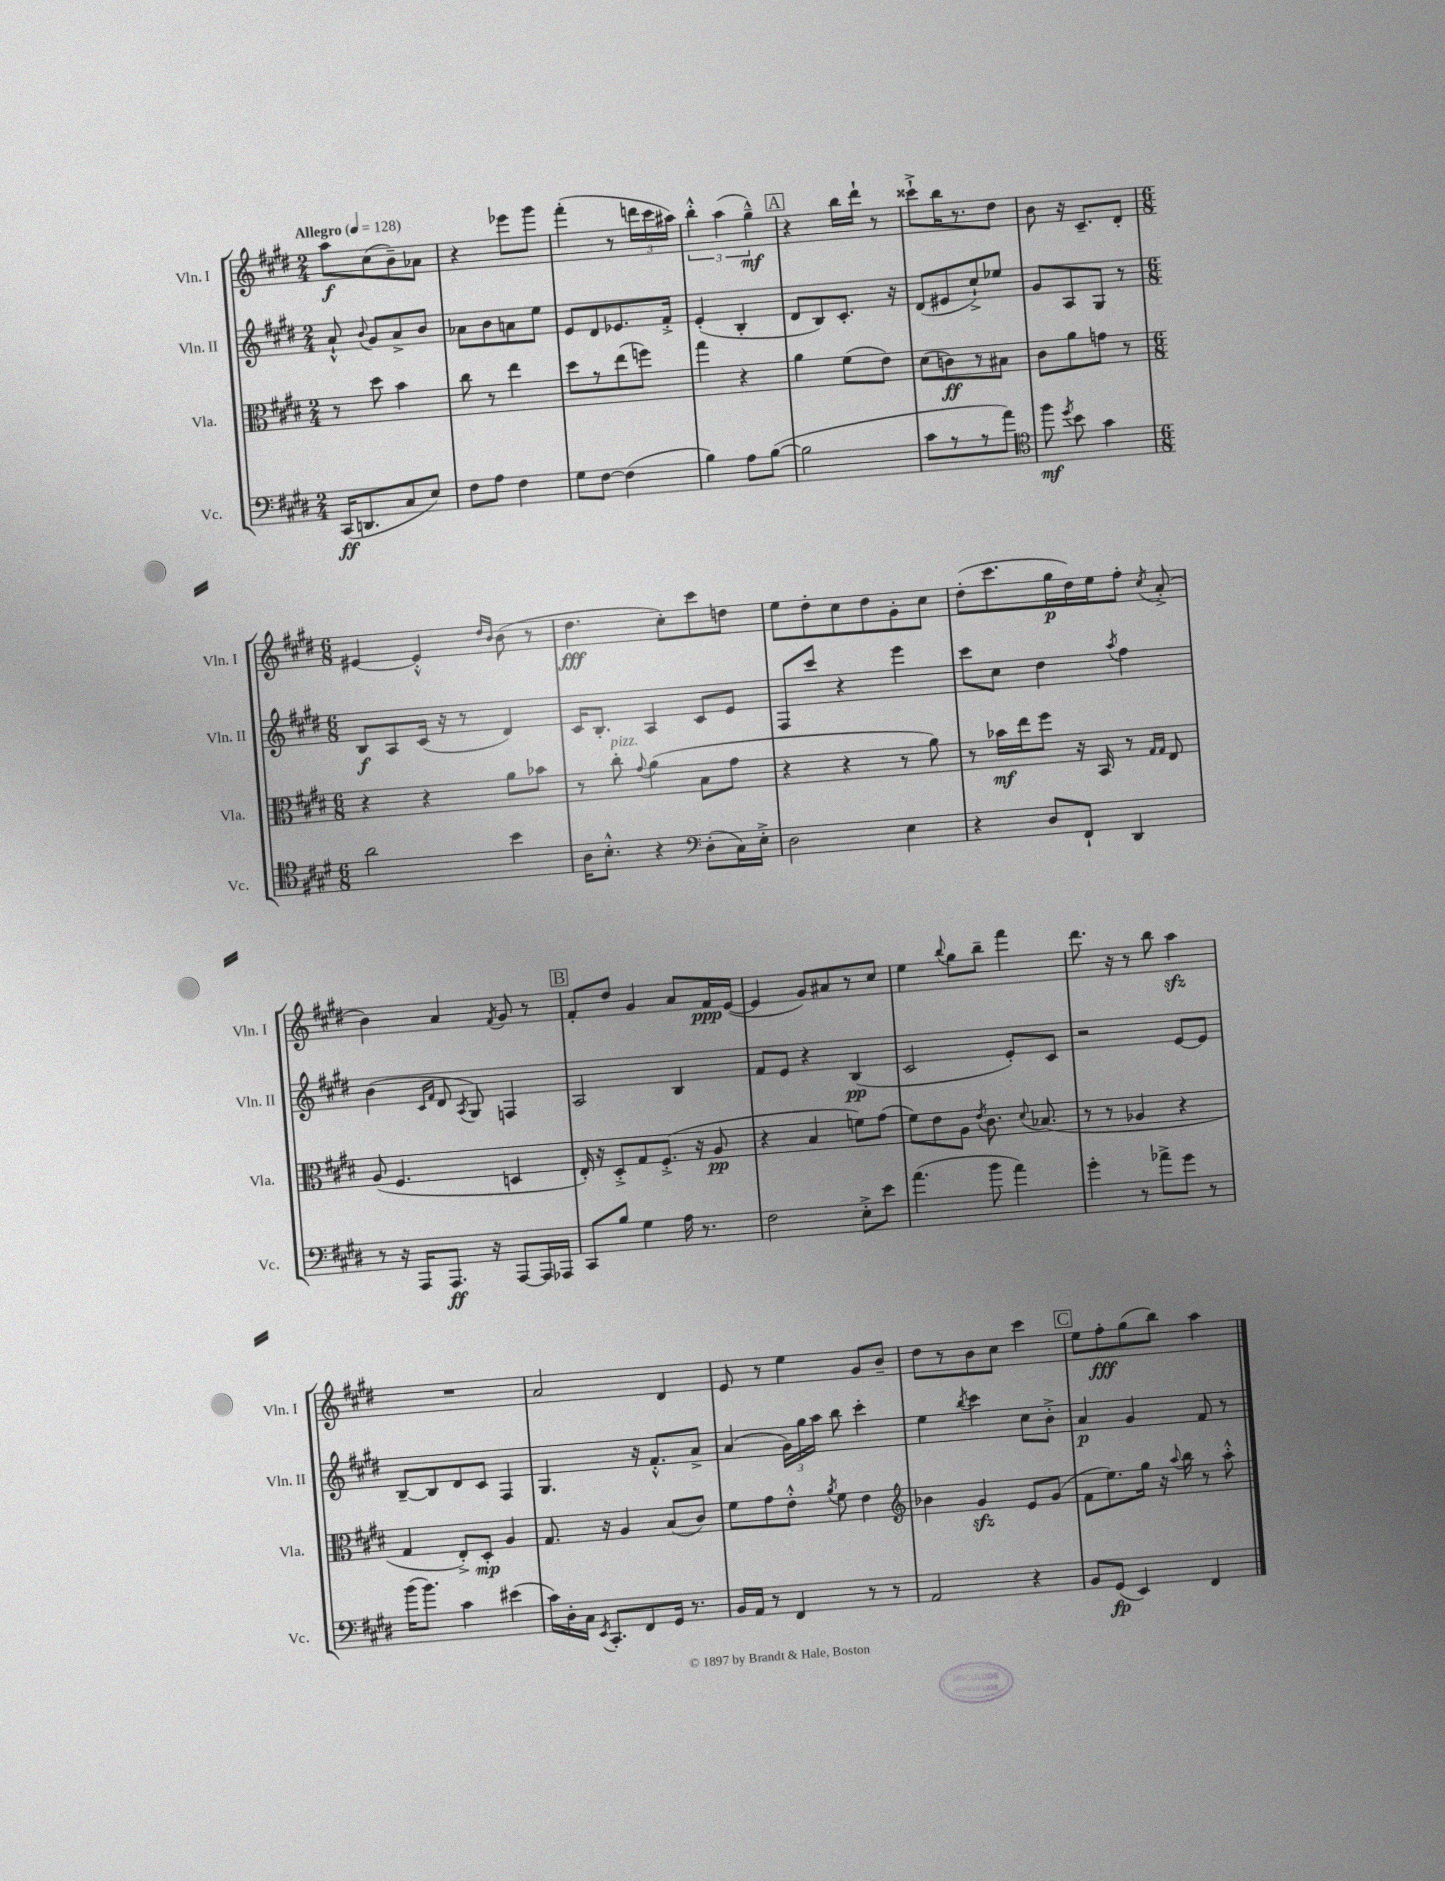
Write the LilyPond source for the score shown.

<<
\new StaffGroup <<
\new Staff = "s0" \with { instrumentName = "Vln. I" shortInstrumentName = "Vln. I" } {
    \clef treble \key e \major \numericTimeSignature \time 2/4 \tempo "Allegro" 4 = 128
    \autoBeamOff a''8[\f cis''8( b'8--) aes'8] |
    r4 ees'''8[ gis'''8] |
    fis'''4-.( r8 \tuplet 3/2 { d'''16[ cis'''16 ais''16]) } |
    \tuplet 3/2 { b''4-.-^ a''4( gis''4---^\mf) } |
    \mark \markup { \box "A" } r4 b''16[ dis'''16]-! r8 |
    cisis'''8[-!-> b''16 r8. dis''8] |
    b'8 r16 cis'8.[-- dis'8]-. |
    \numericTimeSignature \time 6/8 eis'4~ eis'4-.-^ \grace { dis''16[ b'16] } b'8( r8 |
    dis''4.\fff cis''8[-.) cis'''8 d''8] |
    e''8[ dis''8-. cis''8 dis''8 gis'8-. cis''8] |
    dis''8[-.( cis'''8. gis''16\p dis''16) e''16 fis''8]-. \acciaccatura { cis''8 } a'8-.->( |
    b'4) a'4 \acciaccatura { fis'8 } gis'8 r8 |
    \mark \markup { \box "B" } fis'8[-. dis''8] gis'4 a'8[ fis'16\ppp e'16]~( |
    e'4 gis'8[) ais'8 r8 cis''8] |
    e''4 \appoggiatura { b''8 } gis''8[ b''8]-- fis'''4 |
    dis'''8. r16 r8 b''8 a''4\sfz |
    R2. |
    a'2 dis'4 |
    e'8 r8 e''4 gis'8[ b'8]-- |
    dis''8[ r8 b'8 cis''8] cis'''4 |
    \mark \markup { \box "C" } e''8[ fis''8-.\fff gis''8( b''8]) a''4 \bar "|." |
}
\new Staff = "s1" \with { instrumentName = "Vln. II" shortInstrumentName = "Vln. II" } {
    \clef treble \key e \major \numericTimeSignature \time 2/4
    \autoBeamOff a'8-!-^ \appoggiatura { b'8 } gis'8[ a'8-> b'8] |
    aes'8[ b'8 a'8 e''8] |
    e'8[ dis'8 ees'8. fis'16]-.-> |
    e'4-.( b4-. |
    \mark \markup { \box "A" } dis'8[ b8) cis'8.]-. r16 |
    dis'8[( eis'8 cis''8-!->) ees''8] |
    gis'8[ a8 gis8] r8 |
    \numericTimeSignature \time 6/8 b8[\f a8 cis'16]( r16 r8 dis'4) |
    cis'16[ b8.]-. a4 cis'8[ e'8] |
    fis8[ cis'''8] r4 e'''4 |
    cis'''8[ cis''8] dis''4 \acciaccatura { a''8 } fis''4 |
    b'4( \grace { cis'16[ fis'16] } dis'8 \acciaccatura { a8 } gis8) f4 |
    \mark \markup { \box "B" } a2 b4 |
    fis'8[ e'8] r4 b4\pp( |
    cis'2 e'8[-.) cis'8] |
    r2 e'8[~ e'8] |
    b8[~-- b8 dis'8 cis'8] fis4 |
    gis4. r16 fis'8.[-.-^ a'8]-> |
    a'4( \tuplet 3/2 { gis'16[) gis''16 a''16] } b''8 cis'''4-. |
    e''4 \acciaccatura { b''8 } cis'''4 cis''8[ b'8]-.-> |
    \mark \markup { \box "C" } a'4\p gis'4 fis'8 r8 \bar "|." |
}
\new Staff = "s2" \with { instrumentName = "Vla." shortInstrumentName = "Vla." } {
    \clef alto \key e \major \numericTimeSignature \time 2/4
    \autoBeamOff r8 dis''8 b'4 |
    cis''8 r8 e''4 |
    dis''8[ r8 e''8( f''8]) |
    gis''4 r4 |
    \mark \markup { \box "A" } a'4 fis'8[( e'8]) |
    dis'8[( c'8\ff) r8 bis8] |
    cis'8[ a'8 g'8] r8 |
    \numericTimeSignature \time 6/8 r4 r4 a'8[ bes'8] |
    r8 cis''8-.^\markup { \italic "pizz." } \appoggiatura { gis'8 } a'4( b8[ gis'8] |
    r4 r4 r8 a'8) |
    r8 bes'16[\mf e''16 fis''8] r16 b,16 r8 \grace { gis16[ gis16] } e8 |
    a8( fis4. d4 |
    \mark \markup { \box "B" } e16-.) r16 dis8[-.-> gis8 fis8.]-.->( r16 a8\pp |
    r4 b4 f'8[) gis'8]( |
    fis'8[) e'8 a8] \acciaccatura { e'8 } cis'8. \appoggiatura { dis'8 } bes8.( |
    r8 r8 aes4 r4 |
    gis4 e8[-.->) dis8]-.\mp a4 |
    gis8. r16 a4 b8[( cis'8]) |
    fis'8[ gis'8 e'8]-.-^ \acciaccatura { a'8 } fis'8 e'4 |
    \clef treble bes'4 gis'4\sfz e'8[ gis'8]( |
    \mark \markup { \box "C" } fis'8[ e''8.) gis''16] r16 \appoggiatura { a''8 } b''16 r8 a''8-.-^ \bar "|." |
}
\new Staff = "s3" \with { instrumentName = "Vc." shortInstrumentName = "Vc." } {
    \clef bass \key e \major \numericTimeSignature \time 2/4
    \autoBeamOff cis,16[\ff( d,8. cis8 e8]) |
    fis8[ a8] fis4 |
    gis8[ fis8]~ fis4( |
    b4) a8[ b8]~( |
    \mark \markup { \box "A" } b2 |
    cis'8[ r8 r8 a'8]) |
    \clef tenor fis''8\mf \acciaccatura { dis''8 } b'8 gis'4 |
    \numericTimeSignature \time 6/8 a'2 b'4 |
    a16[ b8.]-.-^ r4 \clef bass dis8[-.( cis16) e16]-.-> |
    dis2 e4 |
    r4 dis8[ fis,8]-! dis,4 |
    r8 r16 a,,16[ a,,8.]\ff r16 a,,8[~ a,,16 aes,,16] |
    \mark \markup { \box "B" } cis,8[ b8] gis4 a16 r8. |
    fis2 e8[-.-> e'8] |
    a'4.( b'8 a'4) |
    gis'4-. r8 aes'8[-> gis'8] r8 |
    b'16[( b'8.]) cis'4 eis'4( |
    cis'16[) dis16-. cis16] \acciaccatura { e,8 } cis,8.[-. fis,8 gis,16] r8. |
    b,16[ a,16] r8 fis,4 r8 r8 |
    a,2 r4 |
    \mark \markup { \box "C" } b,8[ gis,8]\fp( e,4) fis,4 \bar "|." |
}
>>
>>
\layout { \context { \Score \remove "Bar_number_engraver" } }
